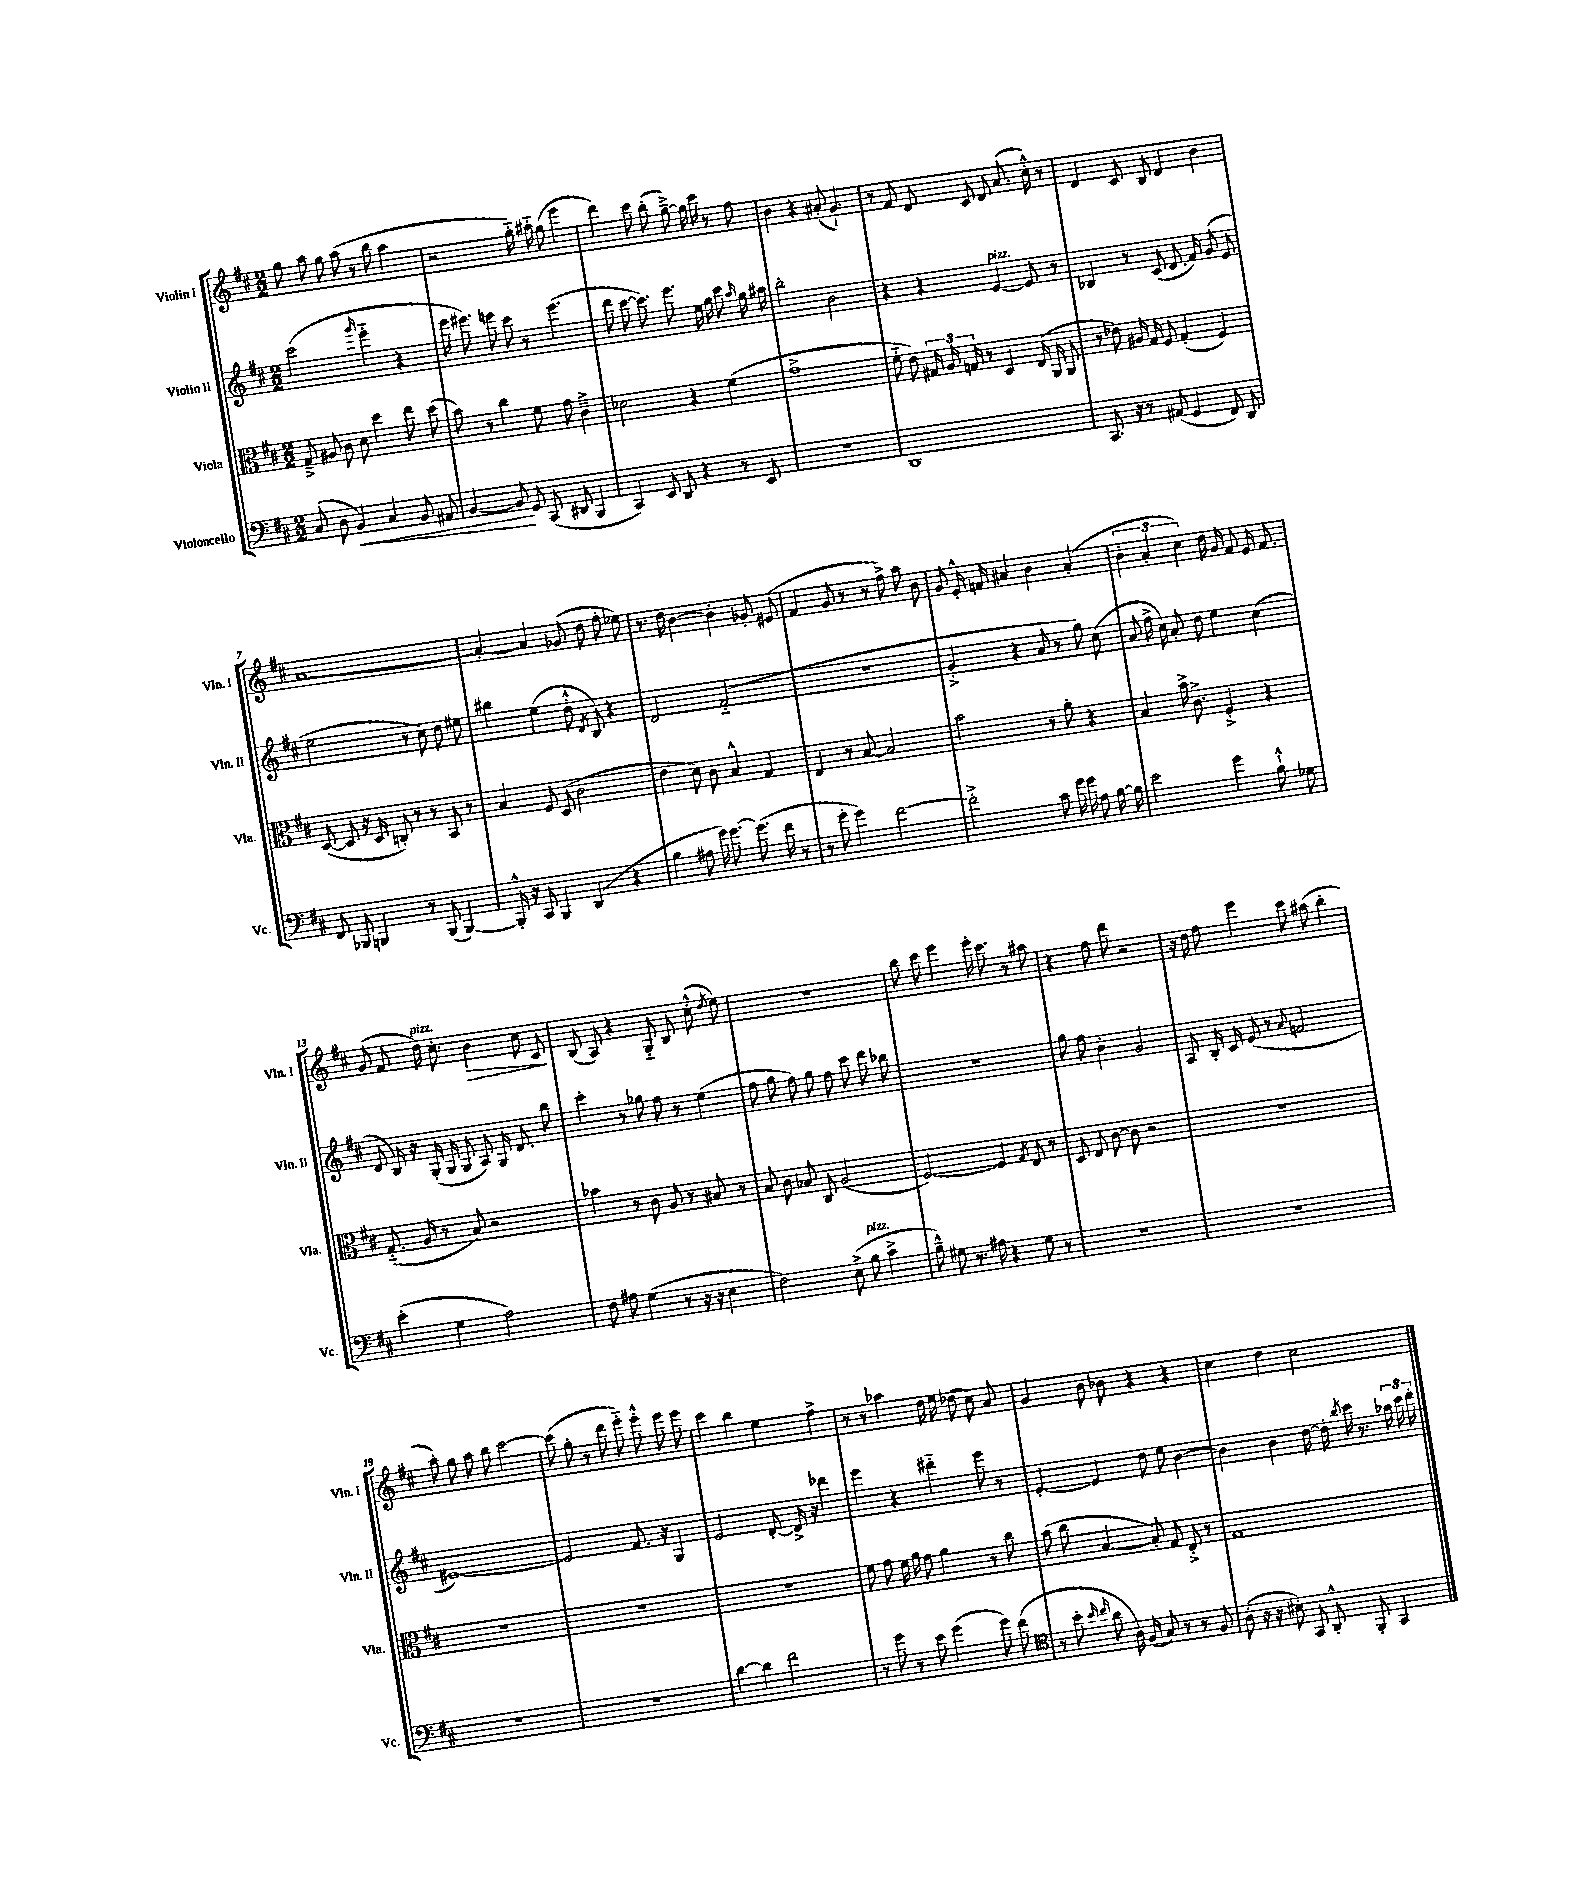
<<
\new StaffGroup <<
\new Staff = "s0" \with { instrumentName = "Violin I" shortInstrumentName = "Vln. I" } {
    \clef treble \key d \major \numericTimeSignature \time 2/2
    \autoBeamOff g''8 a''8 g''8 a''8( r8 b''8 a''4 |
    r2 g''16-_) ais''16-_ g''8( e'''4 |
    d'''4) cis'''8 b''8-.( g''8~--->) g''16 cis'''16 r8 fis''8 |
    b'4 r4 ais'8-.( g'4.-!) |
    r8 fis'8 d'8 cis'8 d'8 a'8.( cis''16-.-^) r8 |
    d'4 cis'8 b8 d'4 b'4 |
    a'1~ |
    a'4~-. a'4 ges'8( d''8 fis''8-. ees''8) |
    r8. d''16 b'4~ b'4-. ges'8-. eis'8( |
    fis'4 g'8 r8 r8 fis''8->) a''8 b'8 |
    g'8 e'16-.-^ f'16 ais'4 b'4 ais'4-.( |
    \tuplet 3/2 { b'4-. a'4-. cis''4) } d''16 g'16 fis'8 e'16 fis'8. |
    g'8( fis'8 d''16^\markup { \italic "pizz." }) cis''8.-. b'4\> cis''8 cis'8\! |
    b8( a8) r4 g8-_ b8 cis''8-.-^( \acciaccatura { d''8 } e''8) |
    r1 |
    b''8 cis'''8 e'''4 e'''16-. cis'''8. r8 ais''8 |
    r4 fis''8 d'''8 r2 |
    r16 d''16 fis''8 e'''4 cis'''8 ais''8( b''4-. |
    a''8-.) g''8 a''8 b''8 cis'''2~ |
    cis'''8( g''8-. r8 d'''8 e'''8-_) e'''8-.-^ e'''8 e'''8 |
    cis'''4 b''4 e''4 fis''4-> |
    r8 r8 aes''4 d''16 e''16 des''8( cis''8) a'8 |
    g'4 b'8 bes'8 r4 r4 |
    cis''4 d''4 cis''2 \bar "|." |
}
\new Staff = "s1" \with { instrumentName = "Violin II" shortInstrumentName = "Vln. II" } {
    \clef treble \key d \major \numericTimeSignature \time 2/2
    \autoBeamOff cis'''2( \grace { g'''16 } e'''4-_ r4 |
    e'''16 eis'''8.) e'''8 cis'''8 r8 e'''4.( |
    d'''8 cis'''8~ cis'''8.) e'''8. e''16 g''16 cis'''8 \grace { a''16 } g''16 ais''16 |
    b''2-. b'2 |
    r4 r4 e'4~^\markup { \italic "pizz." } e'8 r8 |
    bes4 r8 cis'8( d'8. fis'16) g'8( e'8 |
    e''2 r8 cis''8) d''8 eis''8 |
    bis''4 e''4( d''8-.-^ \acciaccatura { d'8 } b8) r4 |
    d'2 fis'2-_( |
    r1 |
    g'4-.-> r4 a'8 r8 g''8) cis''8( |
    a'8 fis''16-> cis''16) a'8-. d''8 e''4 cis''4( |
    d'8 b16) r16 g16-.( g16 g8 a8) g16 d'8. b''8 |
    cis'''4-. r8 ges''8 fis''8 r8 e''4( |
    fis''8 g''8 fis''8) g''8 fis''8 cis'''8 d'''8 bes''8 |
    r1 |
    g''8 fis''8 b'4-. g'2 |
    a8 b16-. cis'16 e'8( r8 \appoggiatura { a'8 } f'2 |
    eis'1~) |
    eis'2 fis'8. r16 g4 |
    e'2 d'8~-. d'16-> r16 des'''4 |
    e'''4 r4 dis'''4-_ e'''8 r8 |
    e'4~-. e'4 d''8 e''8 b'4~ |
    b'4 b'4 d''16~ d''16-. \acciaccatura { b''8 } cis'''16 r8. \tuplet 3/2 { aes''16 cis'''16 d'''16-. } \bar "|." |
}
\new Staff = "s2" \with { instrumentName = "Viola" shortInstrumentName = "Vla." } {
    \clef alto \key d \major \numericTimeSignature \time 2/2
    \autoBeamOff g8---> ais8 cis'8 d'8 d''4 e''8 d''8( |
    b'8) r8 cis''4 fis'8 g'8 cis'4---> |
    des'2 r4 fis'4( |
    g'1-> |
    fis'8-_ e'8) \tuplet 3/2 { gis16 a16 g16 } r8 d4 e16( a,16 a,8 |
    r8 ees'8) ais16 g16 fis8 g4-.( fis4) |
    d8~( d8 r16 d16 c8-.) r8 r8 b,8 r8 |
    b4 fis8 d8( cis'2 |
    e'4 d'8) cis'8 b4-^ g4 |
    e4 r8 b8~ b2 |
    b'2 r8 a'8-. r4 |
    b4 b'16-> cis'8.-> fis4-.-> r4 |
    g8.-_( a16 r8 b8) r2 |
    bes'4 r8 cis'8 a8 r8 bis8 r8 |
    b8 cis'8 bes8 cis8 a2( |
    fis2~) fis4 \acciaccatura { g8 } e8 r8 |
    d8 e8 cis'8~ cis'8 r2 |
    R1 |
    R1 |
    R1 |
    R1 |
    fis'8 g'8 fis'16 a'16 g'8 a'4 r8 cis''8 |
    b'8( cis''8 b4~ b8-.) g8 e8-.-> r8 |
    g1 \bar "|." |
}
\new Staff = "s3" \with { instrumentName = "Violoncello" shortInstrumentName = "Vc." } {
    \clef bass \key d \major \numericTimeSignature \time 2/2
    \autoBeamOff cis8( d8 b,4\<) cis4 b,8 ais,8 |
    b,4~ b,8\! g,8 cis,8( dis,8 b,,4 |
    cis,4) e,8 d,8 r4 r8 e,8 |
    R1 |
    d,1 |
    cis,8. r16 r8 ais,8( g,4 fis,8) d,8 |
    fis,8 bes,,8 b,,4 r8 b,,8( b,,4~) |
    b,,16-.-^ r16 cis,8 b,,4 d,4( r4 |
    b4 ais8 g'16) g'8.~ g'8.( fis'16 r8 |
    r8 g'8-. g'4) fis'2~ |
    fis'2-.-> cis'8 g'16 g'16 a8 b16~ b16 |
    e'2 g'4 b8-!-^ ges8 |
    e'4-.( g4 a2) |
    fis8 ais8 g4( r8 r16 r16 e4 |
    fis2) e8->( b8^\markup { \italic "pizz." } cis'4-> |
    b8---^) gis8 r8. ais16 r4 gis8 r8 |
    R1 |
    R1 |
    R1 |
    R1 |
    d'4~ d'4 fis'2 |
    r8 g'8 r8 e'8 g'4( g'8) fis'8( |
    \clef tenor r8 b'8-. \grace { b'16 cis''16 } a'8 a16) fis16( g8) r8 r8 fis8 |
    a8-.( r16 r16 bis8-.) g,8 a,8-.-^ fis,8-. g,4 \bar "|." |
}
>>
>>
